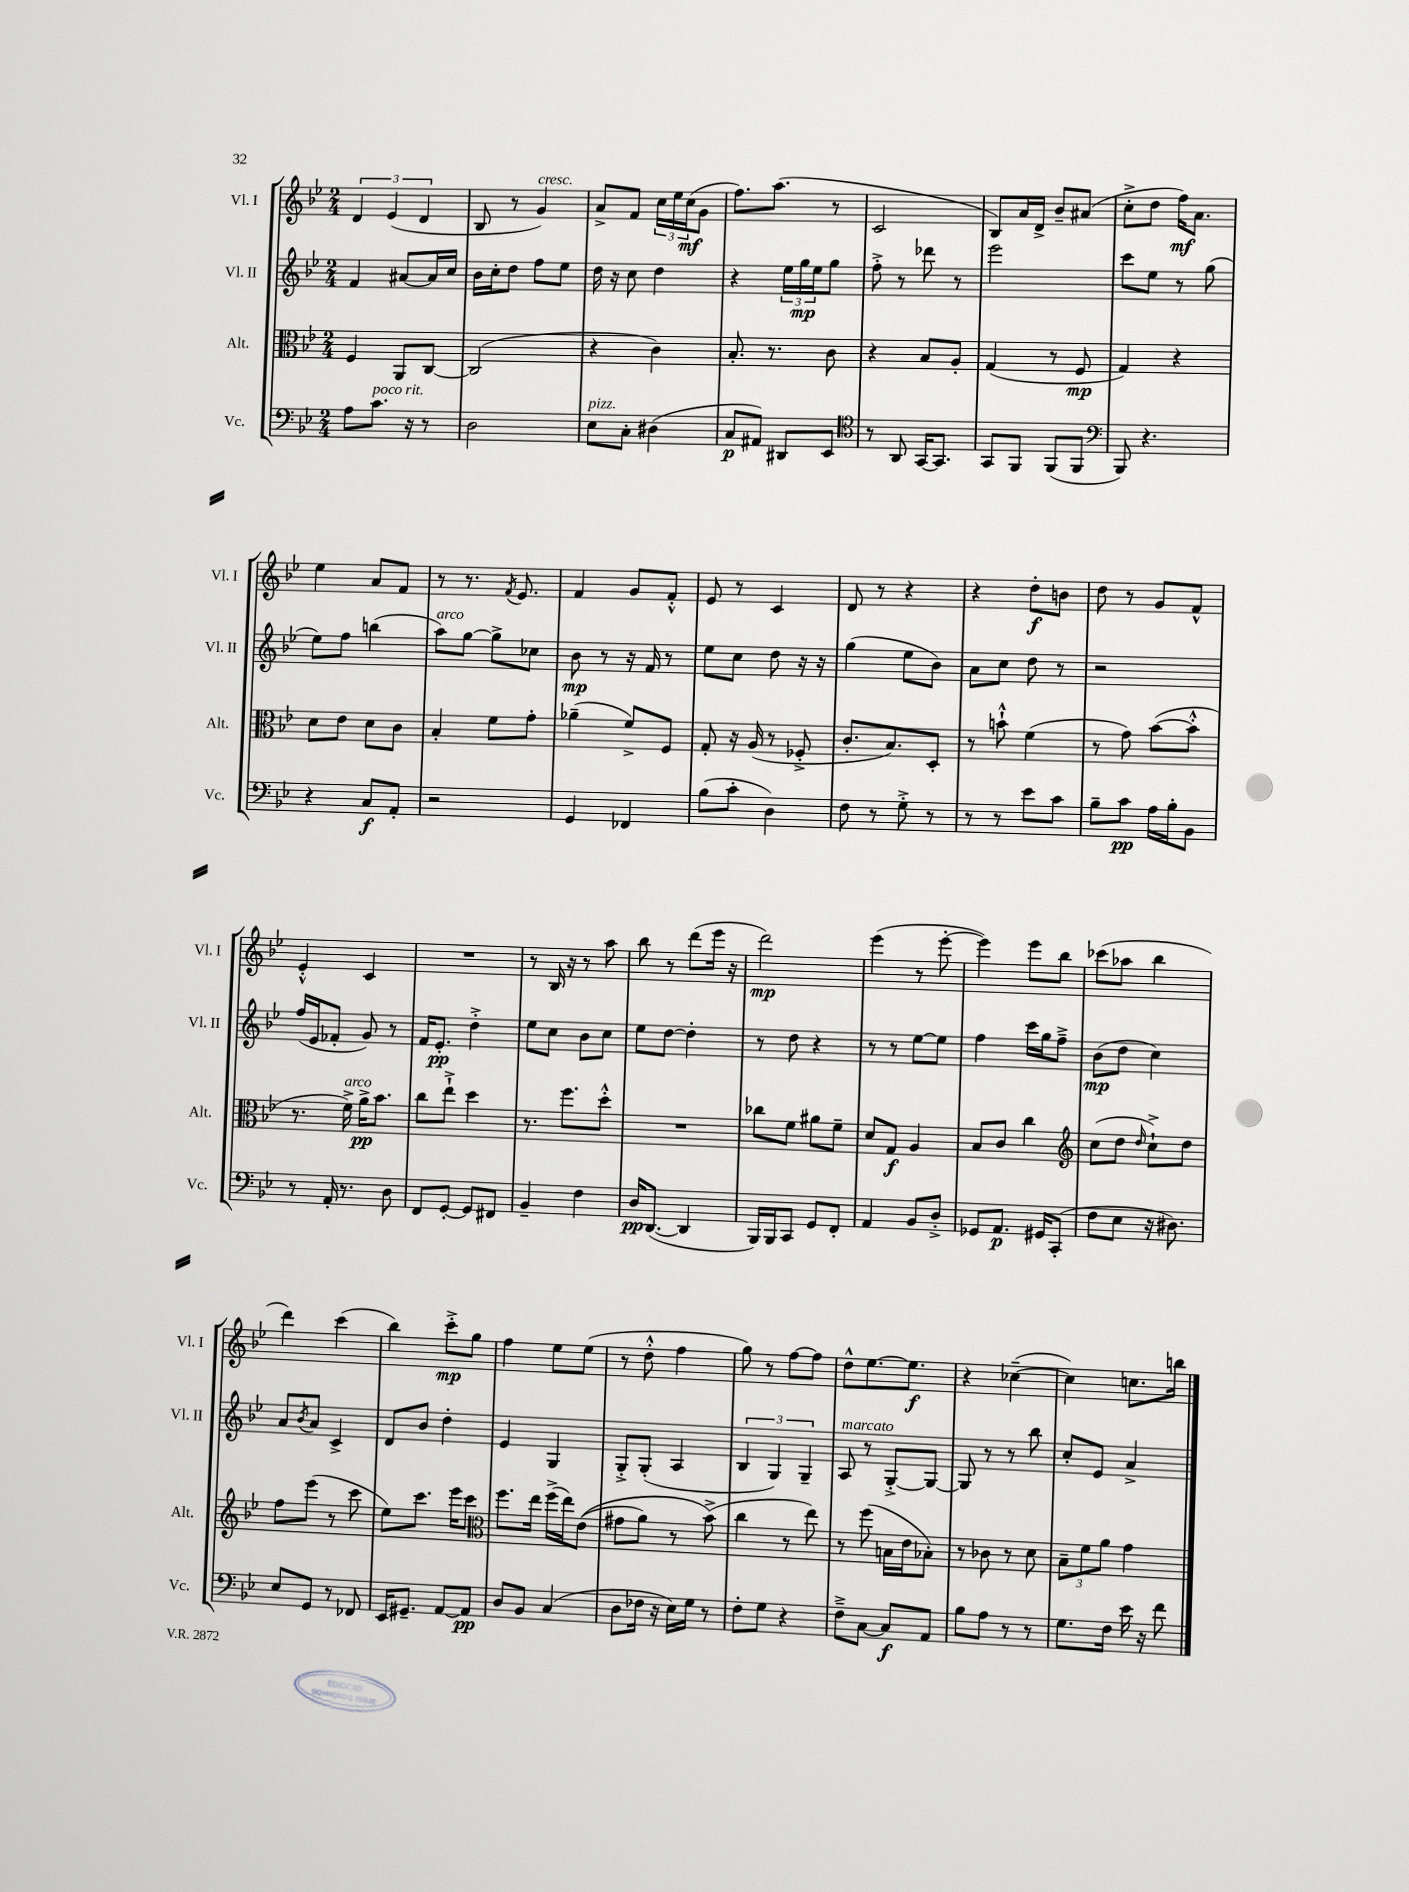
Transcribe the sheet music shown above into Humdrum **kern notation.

**kern	**kern	**kern	**kern
*staff4	*staff3	*staff2	*staff1
*clefF4	*clefC3	*clefG2	*clefG2
*k[b-e-]	*k[b-e-]	*k[b-e-]	*k[b-e-]
*M2/4	*M2/4	*M2/4	*M2/4
8A	4F	4f	6d
8.c	.	.	.
.	.	.	(6e-
.	8AA	[8a#	.
16r	.	.	.
.	.	.	6d
8r	[8C	16a#]	.
.	.	16cc	.
=	=	=	=
2D	(2C]	16b-	8B-
.	.	16cc'	.
.	.	8dd	8r
.	.	8ff	4g)
.	.	8ee-	.
=	=	=	=
8E-	4r	16dd	8a^
.	.	16r	.
8C'	.	8cc	8f
(4D#	4c)	4dd	24cc
.	.	.	24ee-
.	.	.	(24cc
.	.	.	8g
=	=	=	=
8C	8.B-'	4r	8.ff)
8AA#)	.	.	.
.	8.r	.	(8.aa
8DD#	.	24ee-	.
.	.	24gg	.
.	.	24ee-	.
8EE-	8c	8gg	8r
=	=	=	=
*clefC4	*	*	*
8r	4r	8ff'^	2c
8AA	.	8r	.
[16GG	8B-	8ddd-	.
8.GG]	.	.	.
.	8A'	8r	.
=	=	=	=
8GG	(4G	2eee-	8B-)
8FF	.	.	16a
.	.	.	16d^
(8FF	8r	.	8b-~
8FF	8F	.	(8a#
=	=	=	=
*clefF4	*	*	*
8BBB-)	4G)	8ccc	8cc'^
4.r	.	8ee-	8dd
.	4r	8r	16ff)
.	.	.	8.a
.	.	(8gg	.
=	=	=	=
4r	8d	8ee-)	4ee-
.	8e-	8ff	.
8C	8d	(4bb	8a
8AA'	8c	.	8f
=	=	=	=
2r	4B-'	8aa)	8r
.	.	[8gg	8.r
.	8f	8gg^]	.
.	.	.	8qf
.	.	.	8.e-
.	8g'	8cc-	.
=	=	=	=
4GG	(4a-~	8b-	4f
.	.	8r	.
4FF-	8f^)	16r	8g
.	.	16f	.
.	8F	8r	8f'^^
=	=	=	=
(8B-	8G'	8ee-	8e-
8c'	16r	8cc	8r
.	(16A	.	.
4D)	8r	8dd	4c
.	8F-'^	16r	.
.	.	16r	.
=	=	=	=
8F	8.c'	(4gg	8d
8r	.	.	8r
.	8.B-)	.	.
8G'^	.	8ee-	4r
8r	8D'	8b-)	.
=	=	=	=
8r	8r	8a	4r
8r	8b`^^	8cc	.
8e-	(4f	8dd	8dd'
8c	.	8r	8b
=	=	=	=
8B-~	8r	2r	8dd
8c	8g)	.	8r
16A	([8b-	.	8g
16B-'	.	.	.
8BB-	8b-'^^]	.	8f^^
=	=	=	=
8r	8.r	(16ff	4e-'^^
.	.	16e-	.
16AA'	.	8f-'	.
8.r	16f^)	.	.
.	16a^	8g)	4c
.	8.b-	.	.
8D	.	8r	.
=	=	=	=
8FF	8cc	16f	2r
.	.	8.e-'	.
[8GG'	8ee-`^	.	.
8GG]	4dd	4dd'^	.
8FF#	.	.	.
=	=	=	=
4BB-~	8.r	8ee-	8r
.	.	8cc	16B-
.	8.ff	.	16r
4F	.	8b-	8r
.	8dd'^^	8cc	8aa
=	=	=	=
16D	2r	8ee-	8bb-
([8.DD	.	.	.
.	.	[8dd	8r
4DD]	.	4dd']	(8ddd
.	.	.	16eee-
.	.	.	16r
=	=	=	=
16BBB-)	8cc-	8r	2ddd)
16BBB-	.	.	.
8CC	8f	8dd	.
8GG	8a#	4r	.
8FF'	8f~	.	.
=	=	=	=
4AA	8d	8r	(4eee-
.	8G	8r	.
8BB-	4A	[8ee-	8r
8D'^	.	8ee-]	[8eee-'
=	=	=	=
8GG-	8B-	4ff	4eee-])
8.AA	8c	.	.
.	4cc	16ccc	8eee-
16GG#	.	16gg	.
(8CC'	.	8ff~^	8bb-
=	=	=	=
*	*clefG2	*	*
8F	(8cc	(8b-	(8ccc-
8E-	8dd	8dd	8aa-
.	16qqdd	.	.
16r	8cc`^)	4cc)	4bb-
8.D#)	.	.	.
.	8dd	.	.
=	=	=	=
8E-	8ff	8a	4ddd)
.	.	8qb-	.
8GG	(8eee-	8a	.
8r	8r	4c^	(4ccc
8FF-	8ccc	.	.
=	=	=	=
16EE-	8ee-)	8d	4bb-)
8.GG#~	.	.	.
.	8.ccc	8b-	.
[8AA	.	4dd'	8ccc'^
.	16eee-	.	.
8AA]	8ccc	.	8gg
=	=	=	=
*	*clefC3	*	*
8D	8.ff	4e-	4ff
8BB-	.	.	.
.	16ee-	.	.
(4C	(16ff^	4G	8ee-
.	16ee-)	.	.
.	&((8e-	.	(8ee-
=	=	=	=
8D	8g#	8G'^	8r
16F-	8a)	(8G'	8dd'^^
16r	.	.	.
16E-)	8r	4A	4ff
16G	.	.	.
8r	(8b-^&)	.	.
=	=	=	=
8F'	4cc	6B-	8gg)
8G	.	.	8r
.	.	6G)	.
4r	8r	.	[8ff
.	.	6G~	.
.	8ee-)	.	8ff]
=	=	=	=
8F~^	8r	8A	8dd^^
[8C	(8ff	8r	[8.ee-
8C]	16B	[8G'^	.
.	16e-	.	8.ee-]
8AA	8B-')	8G_	.
=	=	=	=
8B-	8r	8G]	4r
8A	8c-	8r	.
8r	8r	8r	([4cc-~
8r	8d	8bb-	.
=	=	=	=
8.G	12B-~	8cc'	4cc-])
.	12f	.	.
.	.	8e-	.
.	12a	.	.
16F	.	.	.
16e-	4g	4a^	8.cc
16r	.	.	.
8f	.	.	.
.	.	.	16bb
==	==	==	==
*-	*-	*-	*-
